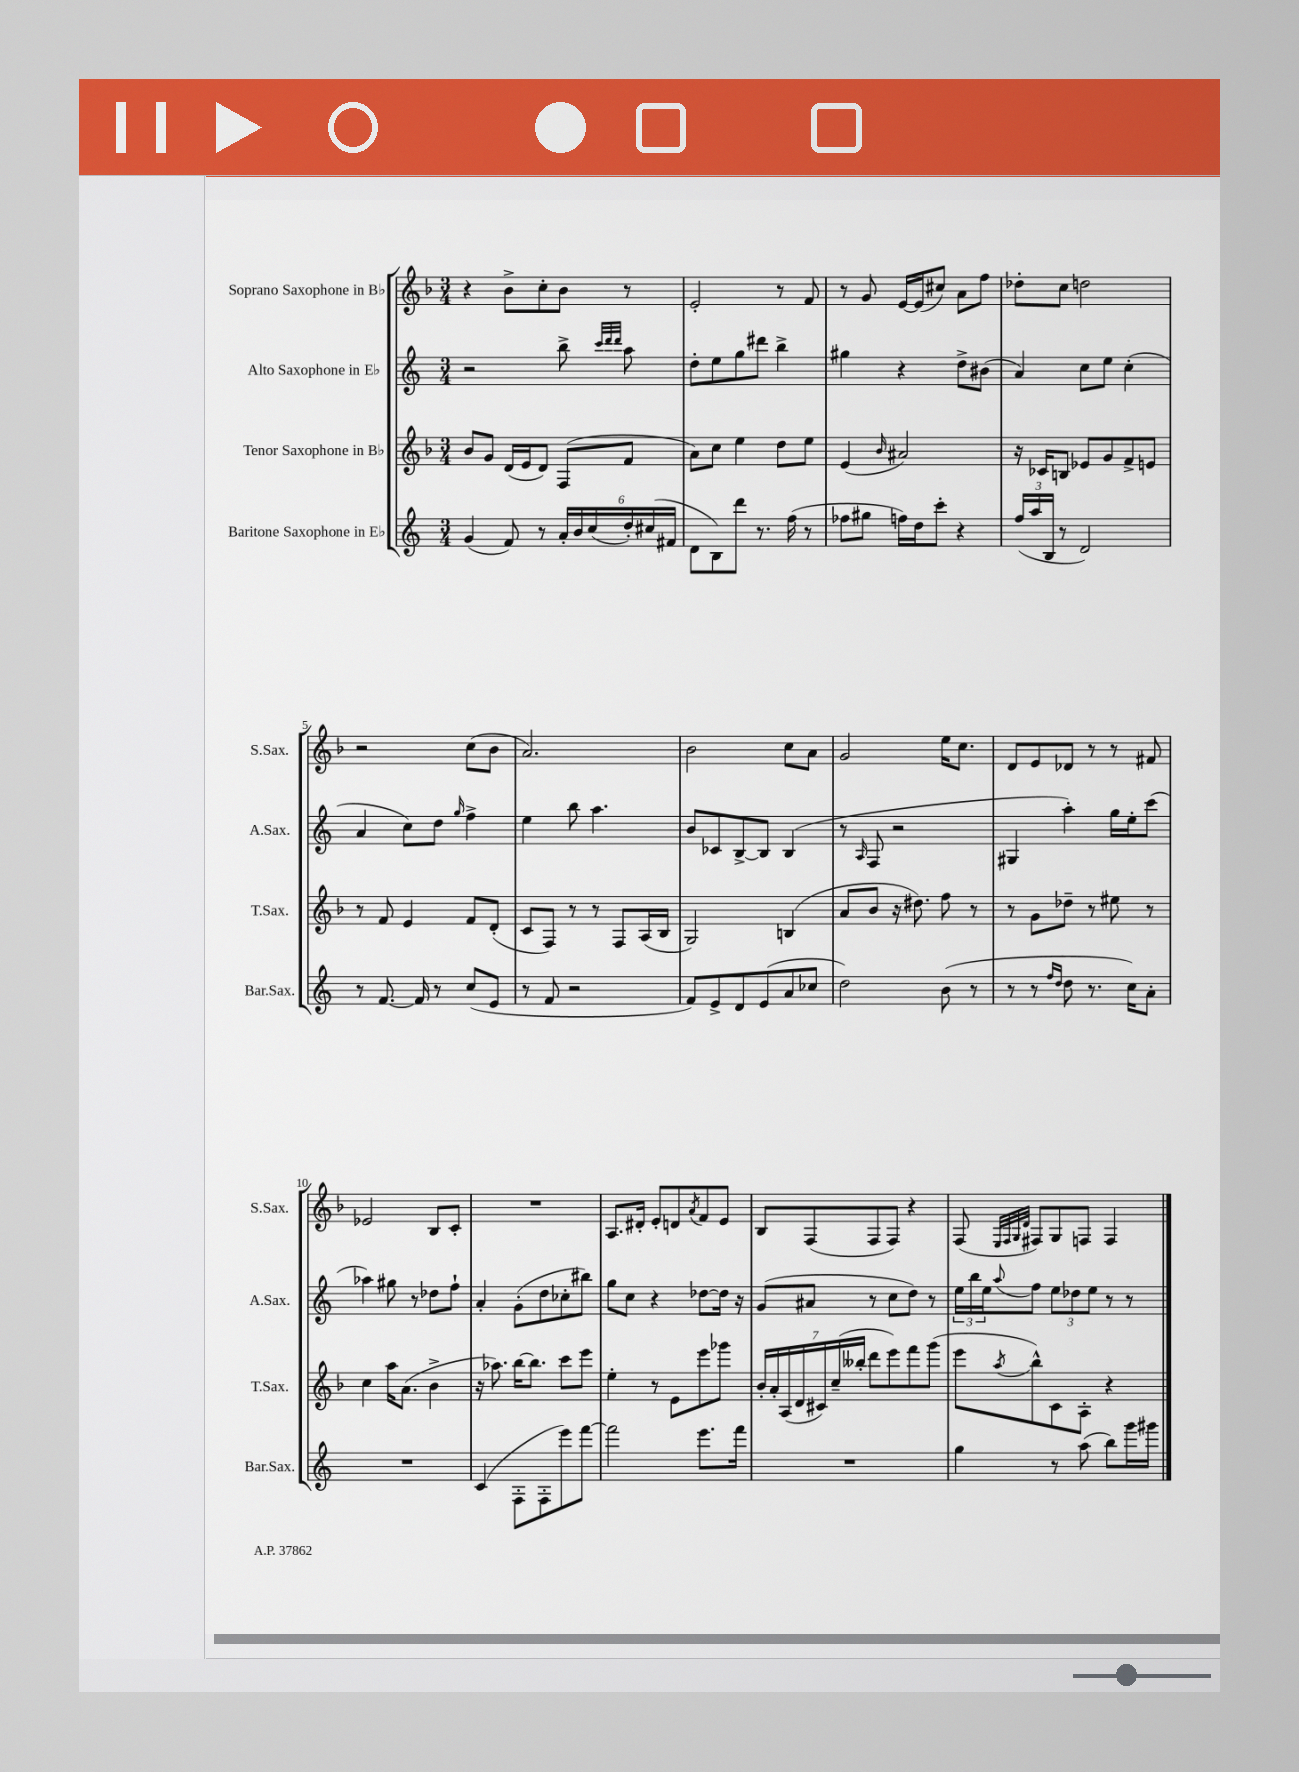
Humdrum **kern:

**kern	**kern	**kern	**kern
*part4	*part3	*part2	*part1
*staff4	*staff3	*staff2	*staff1
*I"Baritone Saxophone in E♭	*I"Tenor Saxophone in B♭	*I"Alto Saxophone in E♭	*I"Soprano Saxophone in B♭
*I'Bar.Sax.	*I'T.Sax.	*I'A.Sax.	*I'S.Sax.
*clefG2	*clefG2	*clefG2	*clefG2
*k[]	*k[b-]	*k[]	*k[b-]
*M3/4	*M3/4	*M3/4	*M3/4
=1	=1	=1	=1
(4g/	8b-/L	2r	4r
.	8g/J	.	.
8f/)	(16d/LL	.	8b-^\L
.	16e/J	.	.
8r	8d/J)	.	8cc'\
24a'/LL	(8F/L	8bb^\	8b-\J
24b/	.	.	.
(24cc/	.	.	.
.	.	32qqccc/LLL	.
.	.	32qqddd/	.
.	.	32qqddd/JJJ	.
24dd'/)	8f/J	8aa\	8r
(24cc#X/	.	.	.
24f#X/JJ	.	.	.
=2	=2	=2	=2
8d\L	8a\L)	8dd'\L	2e'/
8B\)	8cc\J	8ee\	.
8ddd\J	4ee\	8gg\	.
8.r	.	8ddd#X\J	.
.	8dd\L	4bb^\	8r
(16ff\	.	.	.
8r	8ee\J	.	8f/
=3	=3	=3	=3
8ff-X\L	(4e/	4gg#X\	8r
8gg#X\J	.	.	8g/
.	16qqb-/	.	.
16ffn\LL)	2a#X/)	4r	[16e/LL
16dd\J	.	.	(16e/J]
8ccc'\J	.	.	8cc#X/J)
4r	.	8dd^\L	8a\L
.	.	(8b#X\J	8ff\J
=4	=4	=4	=4
(24ff/LL	16r	4a/)	8dd-X'\L
24aa/	.	.	.
.	16c-X/KL	.	.
24B/JJ	.	.	.
8r	8Bn/J	.	8cc\J
2d/)	8e-X/L	8cc\L	2ddn\
.	8g/	8ee\J	.
.	8f^/	(4cc'\	.
.	8en/J	.	.
!!LO:LB:g=z
=5	=5	=5	=5
8r	8r	4a/	2r
[8.f/	8f/	.	.
.	4e/	8cc\L)	.
16f/]	.	.	.
8r	.	8dd\J	.
.	.	16qqgg/	.
(8cc/L	8f/L	4ff^\	(8cc\L
8e/J	(8d'/J	.	8b-\J
=6	=6	=6	=6
8r	8c/L	4ee\	2.a/)
8f/	8F/J)	.	.
2r	8r	8bb\	.
.	8r	4.aa\	.
.	8F/L	.	.
.	(16A/L	.	.
.	16B-/JJ	.	.
=7	=7	=7	=7
8f/L)	2G/)	8b/L	2b-\
8e^/	.	8c-X/	.
8d/	.	[8B^/	.
(8e/	.	8B/J]	.
8a/	(4Bn/	(4B/	8cc\L
8cc-X/J	.	.	8a\J
=8	=8	=8	=8
2dd\)	8a/L	8r	2g/
.	.	16qqA/	.
.	8b-/J	8F/	.
.	16r	2r	.
.	8.dd#X\)	.	.
(8b\	8ff\	.	16ee\KL
.	.	.	8.cc\J
8r	8r	.	.
=9	=9	=9	=9
8r	8r	4G#X/	8d/L
8r	8g\L	.	8e/
16qqff/LL	.	.	.
16qqdd/JJ	.	.	.
8dd\	8dd-X~\J	4aa'\)	8d-X/J
8.r	8r	.	8r
.	8ee#X\	16gg\LL	8r
16cc\KL)	.	16ee'\J	.
8a'\J	8r	(8ccc\J	8f#X/
!!LO:LB:g=z
=10	=10	=10	=10
2.r	4cc\	4aa-X\)	2e-X/
.	16aa\KL	8gg#X\	.
.	(8.a\J	.	.
.	.	8r	.
.	4b-^\	8dd-X\L	8B-/L
.	.	8ff`\J	8c'/J
=11	=11	=11	=11
(4c/	16r	4a'/	2.r
.	8.aa-X\)	.	.
8F'\L	[16bb-\KL	(8g'\L	.
.	8.bb-\J]	.	.
8F'\	.	8dd\	.
8eee\)	8ccc\L	8cc-X'\	.
[8fff\J	8eee\J	8bb#X\J)	.
=12	=12	=12	=12
2fff\]	4ee'\	8gg\L	8.A/L
.	.	8cc\J	.
.	.	.	16d#X'/Jk
.	8r	4r	8e'/L
.	8e\L	.	8dn/
.	.	.	8qa/
8.eee\L	8eee\	[8dd-X\L	8f/
.	8ggg-X\J	16dd-\Jk]	8e/J
16fff\Jk	.	16r	.
=13	=13	=13	=13
2.r	28b-'/LL	(8g/L	8B-/L
.	28a'/	.	.
.	(28A/	.	.
.	28d/	.	.
.	.	8a#X/J	(8F/
.	28c#X/)	.	.
.	(28cc~/	.	.
.	28bb--X'/JJ	.	.
.	8ddd\L	8r	8F/
.	8eee\)	8cc\L	8F/J)
.	8fff\	8dd\J)	4r
.	(8ggg\J	8r	.
=14	=14	=14	=14
4gg\	8eee\L	24ee\LL	(8F/
.	.	24bb\	.
.	.	24ee\J	.
.	.	.	32qqE/LLL
.	.	.	32qqF/
.	.	.	32qqG/
.	8qaa/	8qqaa/	32qqd/JJJ
.	8bb-^^\)	8ff\J	8F#X/L)
8r	8c\	12ee\L	8G/
.	.	12dd-X\	.
(8aa\	8A'\J	.	8Fn/J
.	.	12ee\J	.
8bb\L)	4r	8r	4F/
16ggg\L	.	8r	.
16ggg#X\JJ	.	.	.
==	==	==	==
*-	*-	*-	*-
